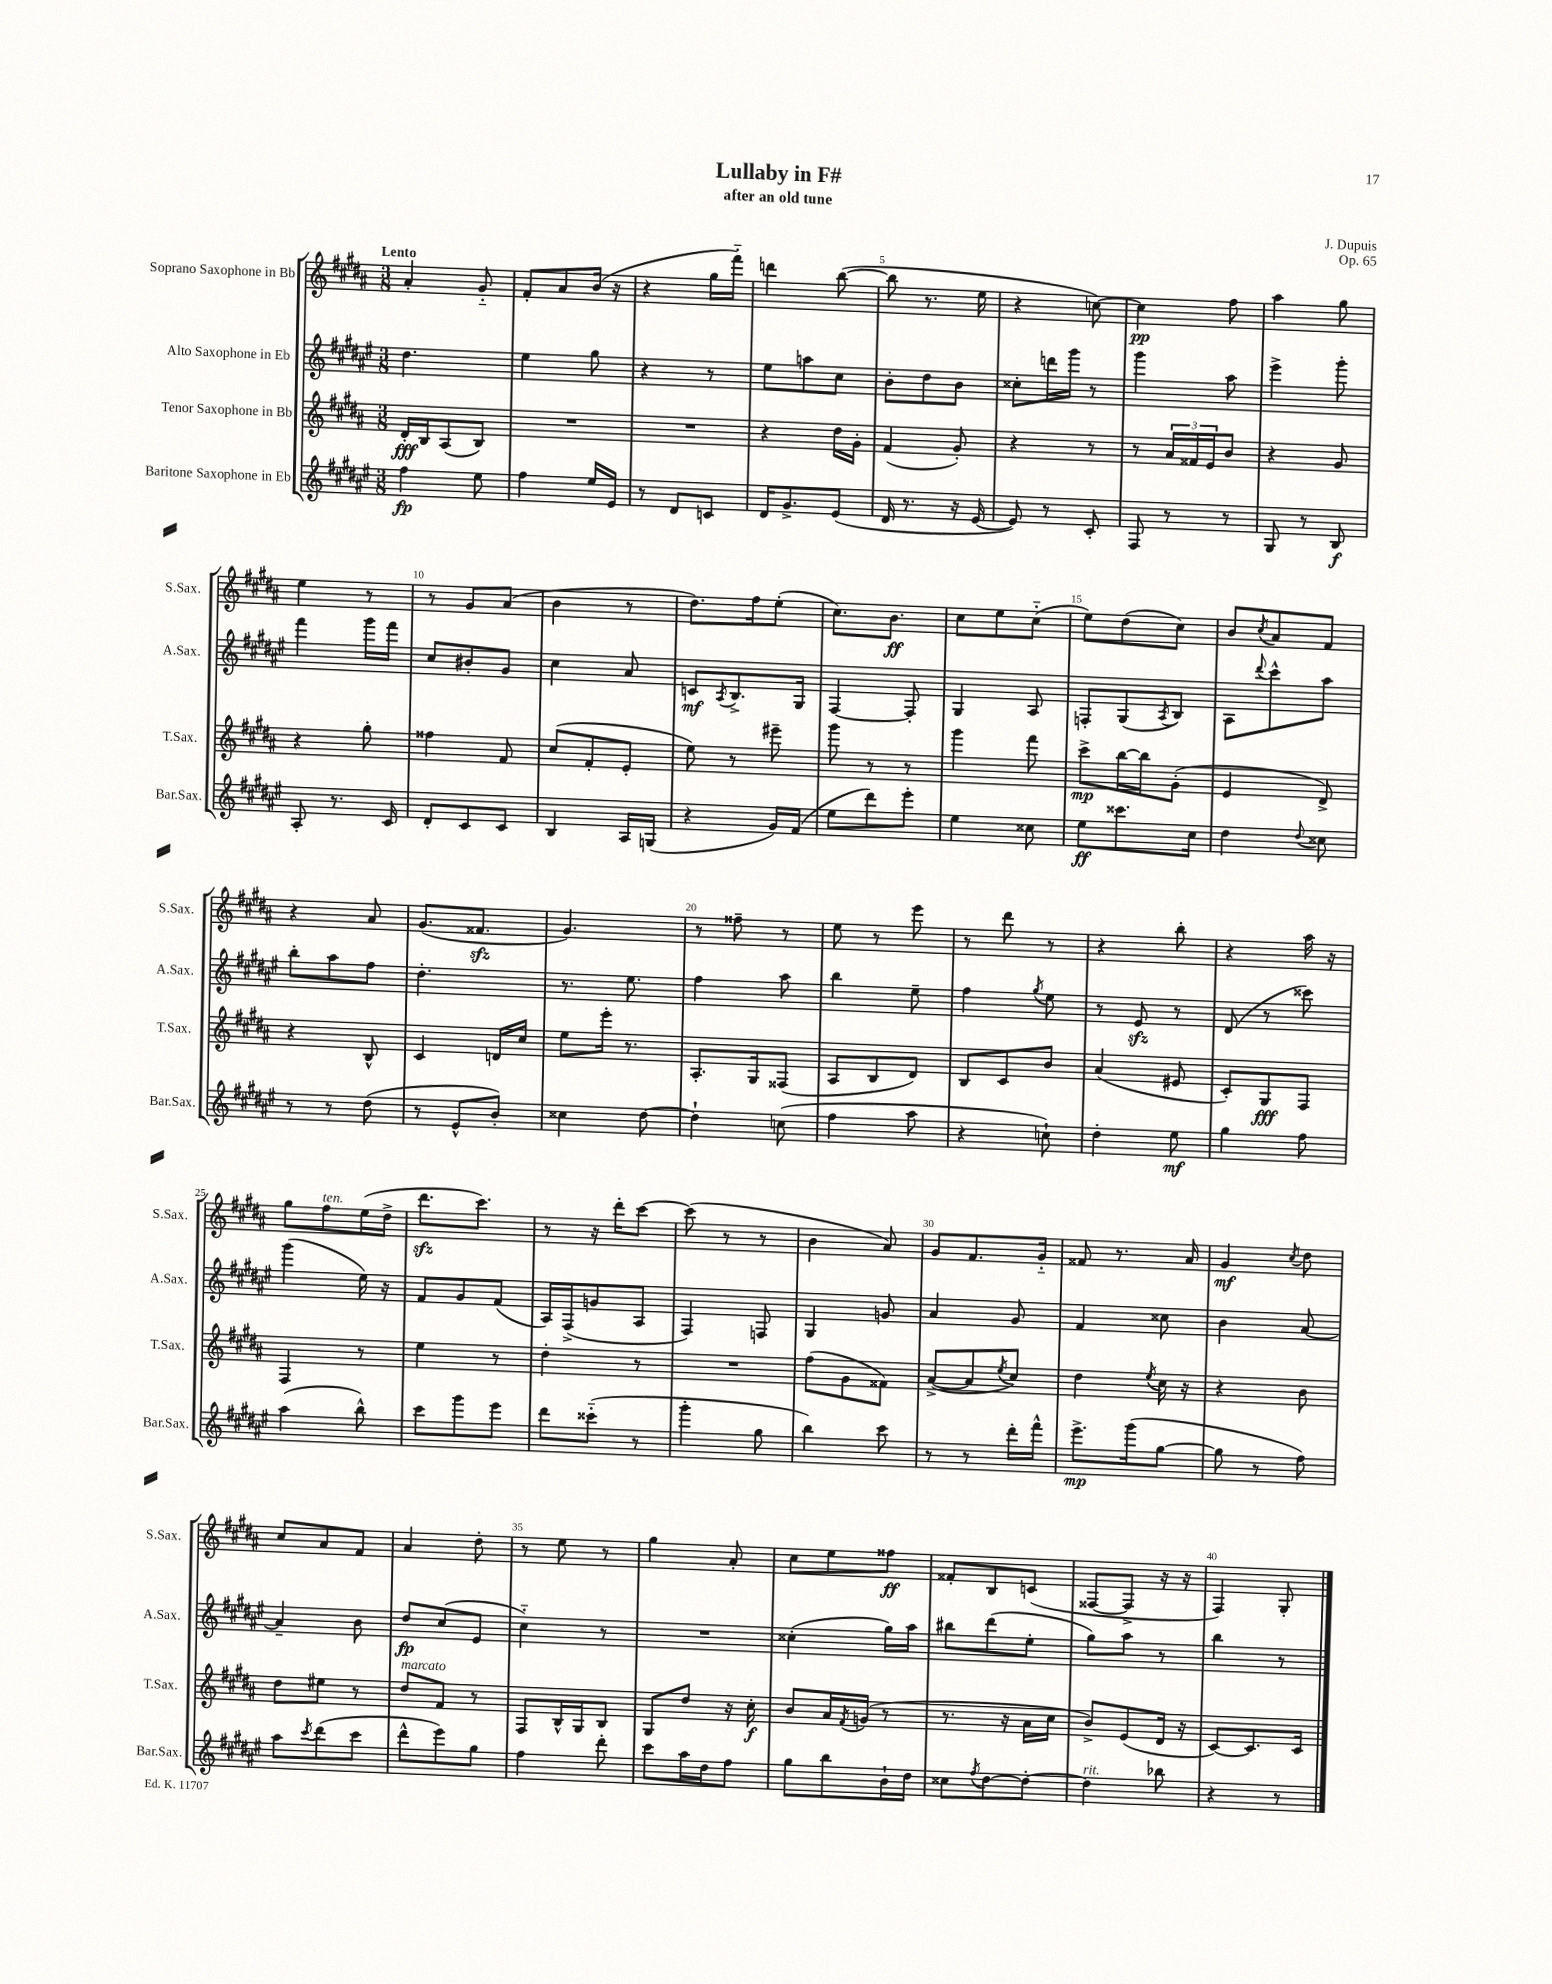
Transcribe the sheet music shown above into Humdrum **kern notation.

**kern	**dynam	**kern	**dynam	**kern	**dynam	**kern	**dynam
*part4	*part4	*part3	*part3	*part2	*part2	*part1	*part1
*staff4	*staff4	*staff3	*staff3	*staff2	*staff2	*staff1	*staff1
*I"Baritone Saxophone in Eb	*	*I"Tenor Saxophone in Bb	*	*I"Alto Saxophone in Eb	*	*I"Soprano Saxophone in Bb	*
*I'Bar.Sax.	*	*I'T.Sax.	*	*I'A.Sax.	*	*I'S.Sax.	*
*clefG2	*	*clefG2	*	*clefG2	*	*clefG2	*
*k[f#c#g#d#a#e#]	*	*k[f#c#g#d#a#]	*	*k[f#c#g#d#a#e#]	*	*k[f#c#g#d#a#]	*
*M3/8	*	*M3/8	*	*M3/8	*	*M3/8	*
=1	=1	=1	=1	=1	=1	=1	=1
!	!	!	!	!	!	!LO:TX:a:B:t=Lento	!
4ff#\	fp	16d#'/LL	fff	4.dd#\	.	4a#'/	.
.	.	16B/J	.	.	.	.	.
.	.	(8A#/	.	.	.	.	.
8ee#\	.	8B/J)	.	.	.	8g#/	.
=2	=2	=2	=2	=2	=2	=2	=2
4ff#\	.	4.r	.	4ee#\	.	8f#'/L	.
.	.	.	.	.	.	8a#/	.
16ee#/LL	.	.	.	8gg#\	.	(16b/Jk	.
16e#/JJ	.	.	.	.	.	16r	.
=3	=3	=3	=3	=3	=3	=3	=3
8r	.	4.r	.	4r	.	4r	.
8d#/L	.	.	.	.	.	.	.
8cn/J	.	.	.	8r	.	16gg#\LL	.
.	.	.	.	.	.	16fff#\JJ)	.
=4	=4	=4	=4	=4	=4	=4	=4
16d#/KL	.	4r	.	8ee#\L	.	4dddn\	.
8.g#^/	.	.	.	.	.	.	.
.	.	.	.	8aan\	.	.	.
(8e#/J	.	16dd#\LL	.	8cc#\J	.	([8bb\	.
.	.	16g#'\JJ	.	.	.	.	.
=5	=5	=5	=5	=5	=5	=5	=5
16d#/	.	(4f#/	.	8b'\L	.	8bb\]	.
8.r	.	.	.	.	.	.	.
.	.	.	.	8dd#\	.	8.r	.
16r	.	8g#'/)	.	8b\J	.	.	.
[16e#/	.	.	.	.	.	16ee\	.
=6	=6	=6	=6	=6	=6	=6	=6
8e#/])	.	4r	.	8cc##X'\L	.	4r	.
8r	.	.	.	16dddn\L	.	.	.
.	.	.	.	16ggg#\JJ	.	.	.
8c#'/	.	8r	.	8r	.	[8ccn\)	.
=7	=7	=7	=7	=7	=7	=7	=7
8F#/	.	8r	.	4ggg#\	.	4cc\]	pp
8r	.	24a#/LL	.	.	.	.	.
.	.	24f##X/	.	.	.	.	.
.	.	24e/J	.	.	.	.	.
8r	.	8b/J	.	8aa#\	.	8ff#\	.
=8	=8	=8	=8	=8	=8	=8	=8
8G#/	.	4r	.	4eee#^\	.	4aa#\	.
8r	.	.	.	.	.	.	.
8B/	f	8g#/	.	8ggg#'\	.	8gg#\	.
!!LO:LB:g=z
=9	=9	=9	=9	=9	=9	=9	=9
8A#'/	.	4r	.	4fff#\	.	4ee\	.
8.r	.	.	.	.	.	.	.
.	.	8gg#'\	.	16ggg#\LL	.	8r	.
16c#/	.	.	.	16fff#\JJ	.	.	.
=10	=10	=10	=10	=10	=10	=10	=10
8d#'/L	.	4ff##X\	.	8cc#/L	.	8r	.
8c#/	.	.	.	8b#X'/	.	8g#/L	.
8c#/J	.	8f#/	.	8g#/J	.	(8a#/J	.
=11	=11	=11	=11	=11	=11	=11	=11
4B/	.	(8cc#/L	.	4cc#\	.	4b\	.
.	.	8f#'/	.	.	.	.	.
16A#/LL	.	8e'/J	.	8a#/	.	8r	.
(16Gn/JJ	.	.	.	.	.	.	.
=12	=12	=12	=12	=12	=12	=12	=12
4r	.	8ee\)	.	8cn/L	mf	8.dd#\L)	.
.	.	.	.	8qA#/	.	.	.
.	.	8r	.	8.B^/	.	.	.
.	.	.	.	.	.	16ff#\k	.
16g#/LL)	.	8eee#X~\	.	.	.	(8ee'\J	.
(16f#/JJ	.	.	.	16G#/Jk	.	.	.
=13	=13	=13	=13	=13	=13	=13	=13
8ee#\L	.	8ggg#\	.	[4F#/	.	8.cc#\L)	.
8ddd#\)	.	8r	.	.	.	.	.
.	.	.	.	.	.	8.b\J	ff
8eee#'\J	.	8r	.	8F#'/]	.	.	.
=14	=14	=14	=14	=14	=14	=14	=14
4ee#\	.	4ggg#\	.	4G#/	.	8cc#\L	.
.	.	.	.	.	.	8ee\	.
8cc##X\	.	8fff#\	.	8A#/	.	(8cc#\J	.
=15	=15	=15	=15	=15	=15	=15	=15
8ee#\L	ff	8ccc#^\L	mp	8Fn'/L	.	8ee\L)	.
8.ccc##X\	.	[16bb\L	.	(8G#/	.	(8dd#\	.
.	.	16bb\J]	.	.	.	.	.
.	.	.	.	8qA#/	.	.	.
.	.	(8g#'\J	.	8B/J)	.	8cc#\J)	.
16cc#\Jk	.	.	.	.	.	.	.
=16	=16	=16	=16	=16	=16	=16	=16
4dd#\	.	4e/	.	8A#\L	.	8b/L	.
.	.	.	.	8qqddd#/	.	8qcc#/	.
.	.	.	.	8ccc#^^\	.	8a#/	.
8qqdd#/	.	.	.	.	.	.	.
8cc##X\	.	8d#^/)	.	8aa#\J	.	8f#/J	.
!!LO:LB:g=z
=17	=17	=17	=17	=17	=17	=17	=17
8r	.	4r	.	8bb'\L	.	4r	.
8r	.	.	.	8aa#\	.	.	.
(8dd#\	.	8B^^/	.	8ff#\J	.	8a#/	.
=18	=18	=18	=18	=18	=18	=18	=18
8r	.	4c#/	.	4.dd#'\	.	(8.g#/L	.
8e#^^/L	.	.	.	.	.	.	.
.	.	.	.	.	.	8.f##Xzz/J	.
8b'/J)	.	16dn/LL	.	.	.	.	.
.	.	16cc#/JJ	.	.	.	.	.
=19	=19	=19	=19	=19	=19	=19	=19
4cc##X\	.	8ee\L	.	8.r	.	4.g#/)	.
.	.	16eee'\Jk	.	.	.	.	.
.	.	8.r	.	8.ee#\	.	.	.
[8dd#\	.	.	.	.	.	.	.
=20	=20	=20	=20	=20	=20	=20	=20
4dd#`\]	.	8.A#'/L	.	4ff#\	.	8r	.
.	.	.	.	.	.	8ff##X~\	.
.	.	16G#/k	.	.	.	.	.
(8ccn\	.	(8F##X/J	.	8aa#\	.	8r	.
=21	=21	=21	=21	=21	=21	=21	=21
4ff#\	.	8A#/L	.	4bb\	.	8ee\	.
.	.	8B/	.	.	.	8r	.
8aa#\	.	8d#/J)	.	8ee#~\	.	8eee\	.
=22	=22	=22	=22	=22	=22	=22	=22
4r	.	8B/L	.	4ff#\	.	8r	.
.	.	8c#/	.	.	.	8ddd#\	.
.	.	.	.	8qgg#/	.	.	.
8ccn`\)	.	8b/J	.	8ee#\	.	8r	.
=23	=23	=23	=23	=23	=23	=23	=23
4dd#'\	.	(4a#/	.	8r	.	4r	.
.	.	.	.	8e#zz/	.	.	.
8ee#\	mf	8e#X/	.	8r	.	8bb'\	.
=24	=24	=24	=24	=24	=24	=24	=24
4gg#\	.	8c#'/L)	.	(8d#/	.	4r	.
.	.	8G#/	fff	8r	.	.	.
8ff#\	.	8F#/J	.	8ccc##X\)	.	16aa#\	.
.	.	.	.	.	.	16r	.
!!LO:LB:g=z
=25	=25	=25	=25	=25	=25	=25	=25
(4aa#\	.	4F#/	.	(4ggg#\	.	8gg#\L	.
!	!	!	!	!	!	!LO:TX:a:i:t=ten.	!
.	.	.	.	.	.	8ff#\	.
8bb^^\)	.	8r	.	16ee#\)	.	(16ee\L	.
.	.	.	.	16r	.	16dd#^\JJ	.
=26	=26	=26	=26	=26	=26	=26	=26
8ccc#\L	.	4ee\	.	8f#/L	.	8.ddd#zz\L	.
8ggg#\	.	.	.	8g#/	.	.	.
.	.	.	.	.	.	8.ccc#\J)	.
8eee#\J	.	8r	.	(8f#/J	.	.	.
=27	=27	=27	=27	=27	=27	=27	=27
8ddd#\L	.	4dd#'\	.	16A#/LL)	.	8r	.
.	.	.	.	(16F#^/J	.	.	.
(8ccc##X\J	.	.	.	8gn/	.	16r	.
.	.	.	.	.	.	16ddd#'\KL	.
8r	.	8r	.	8A#/J	.	[8ccc#\J	.
=28	=28	=28	=28	=28	=28	=28	=28
4ggg#'\	.	4.r	.	4F#/)	.	(8ccc#\]	.
.	.	.	.	.	.	8r	.
8gg#\	.	.	.	8Fn/	.	8r	.
=29	=29	=29	=29	=29	=29	=29	=29
4bb\)	.	(8ff#\L	.	4G#/	.	4b\	.
.	.	8g#\	.	.	.	.	.
8ccc#\	.	8f##X\J)	.	8gn/	.	8a#/)	.
=30	=30	=30	=30	=30	=30	=30	=30
8r	.	([8a#^/L	.	4a#/	.	8g#/L	.
8r	.	8a#/]	.	.	.	8.f#/	.
.	.	8qee/	.	.	.	.	.
16ddd#'\LL	.	8cc#/J)	.	8g#/	.	.	.
16fff#^^\JJ	.	.	.	.	.	16g#/Jk	.
=31	=31	=31	=31	=31	=31	=31	=31
8.eee#^\L	mp	4dd#\	.	4f#/	.	8f##X/	.
.	.	.	.	.	.	8.r	.
(16ggg#\k	.	.	.	.	.	.	.
.	.	8qee/	.	.	.	.	.
[8gg#\J	.	16cc#\	.	8cc##X\	.	.	.
.	.	16r	.	.	.	16a#/	.
=32	=32	=32	=32	=32	=32	=32	=32
8gg#\]	.	4r	.	4b\	.	4g#/	mf
8r	.	.	.	.	.	.	.
.	.	.	.	.	.	8qcc#/	.
8ff#\)	.	8b\	.	[8a#/	.	8dd#\	.
!!LO:LB:g=z
=33	=33	=33	=33	=33	=33	=33	=33
8aa#\L	.	8dd#\L	.	4a#~/]	.	8cc#/L	.
8qccc#/	.	.	.	.	.	.	.
(8ddd#\	.	8ee#X\J	.	.	.	8a#/	.
8ccc#\J	.	8r	.	8b\	.	8f#/J	.
=34	=34	=34	=34	=34	=34	=34	=34
!	!	!LO:TX:a:i:t=marcato	!	!	!	!	!
8ddd#^^\L	.	8dd#/L	.	8dd#/L	fp	4a#/	.
8eee#\)	.	8f#/J	.	(8cc#/	.	.	.
8gg#\J	.	8r	.	8e#/J	.	8dd#'\	.
=35	=35	=35	=35	=35	=35	=35	=35
4ff#\	.	8F#/L	.	4cc#\)	.	8r	.
.	.	16B^^/L	.	.	.	8ee\	.
.	.	16G#/J	.	.	.	.	.
8ddd#'\	.	8B/J	.	8r	.	8r	.
=36	=36	=36	=36	=36	=36	=36	=36
8ccc#\L	.	8G#/L	.	4.r	.	4gg#\	.
16aa#\L	.	8dd#/J	.	.	.	.	.
16dd#\J	.	.	.	.	.	.	.
8ff#\J	.	16r	.	.	.	8a#'/	.
.	.	16cc#'\	f	.	.	.	.
=37	=37	=37	=37	=37	=37	=37	=37
8gg#\L	.	8b/L	.	(4cc##X'\	.	8cc#\L	.
8bb\	.	16a#/L	.	.	.	8ee\	.
.	.	8qf#/	.	.	.	.	.
.	.	(16gn/JJ	.	.	.	.	.
16b`\L	.	8r	.	16gg#\LL)	.	8ff##X\J	ff
16dd#\JJ	.	.	.	16aa#\JJ	.	.	.
=38	=38	=38	=38	=38	=38	=38	=38
8cc##X\L	.	8.r	.	8bb#X\L	.	8f##X'/L	.
8qff#/	.	.	.	.	.	.	.
[8dd#\	.	.	.	(8ddd#\	.	8B/	.
.	.	16r	.	.	.	.	.
8dd#'\J_	.	16a#\LL	.	8ee#'\J	.	(8cn/J	.
.	.	16cc#\JJ	.	.	.	.	.
=39	=39	=39	=39	=39	=39	=39	=39
!LO:TX:a:i:t=rit.	!	!	!	!	!	!	!
4dd#\]	.	8b^/L)	.	8gg#\L)	.	[8F##X/L	.
.	.	(8e/	.	8aa#\J	.	8F##^/J]	.
8bb-X\	.	16d#/Jk	.	8r	.	16r	.
.	.	16r	.	.	.	16r	.
=40	=40	=40	=40	=40	=40	=40	=40
4r	.	[8c#/L)	.	4bb\	.	4F#/)	.
.	.	8.c#/]	.	.	.	.	.
8r	.	.	.	8r	.	8G#'/	.
.	.	16c#/Jk	.	.	.	.	.
==	==	==	==	==	==	==	==
*-	*-	*-	*-	*-	*-	*-	*-
